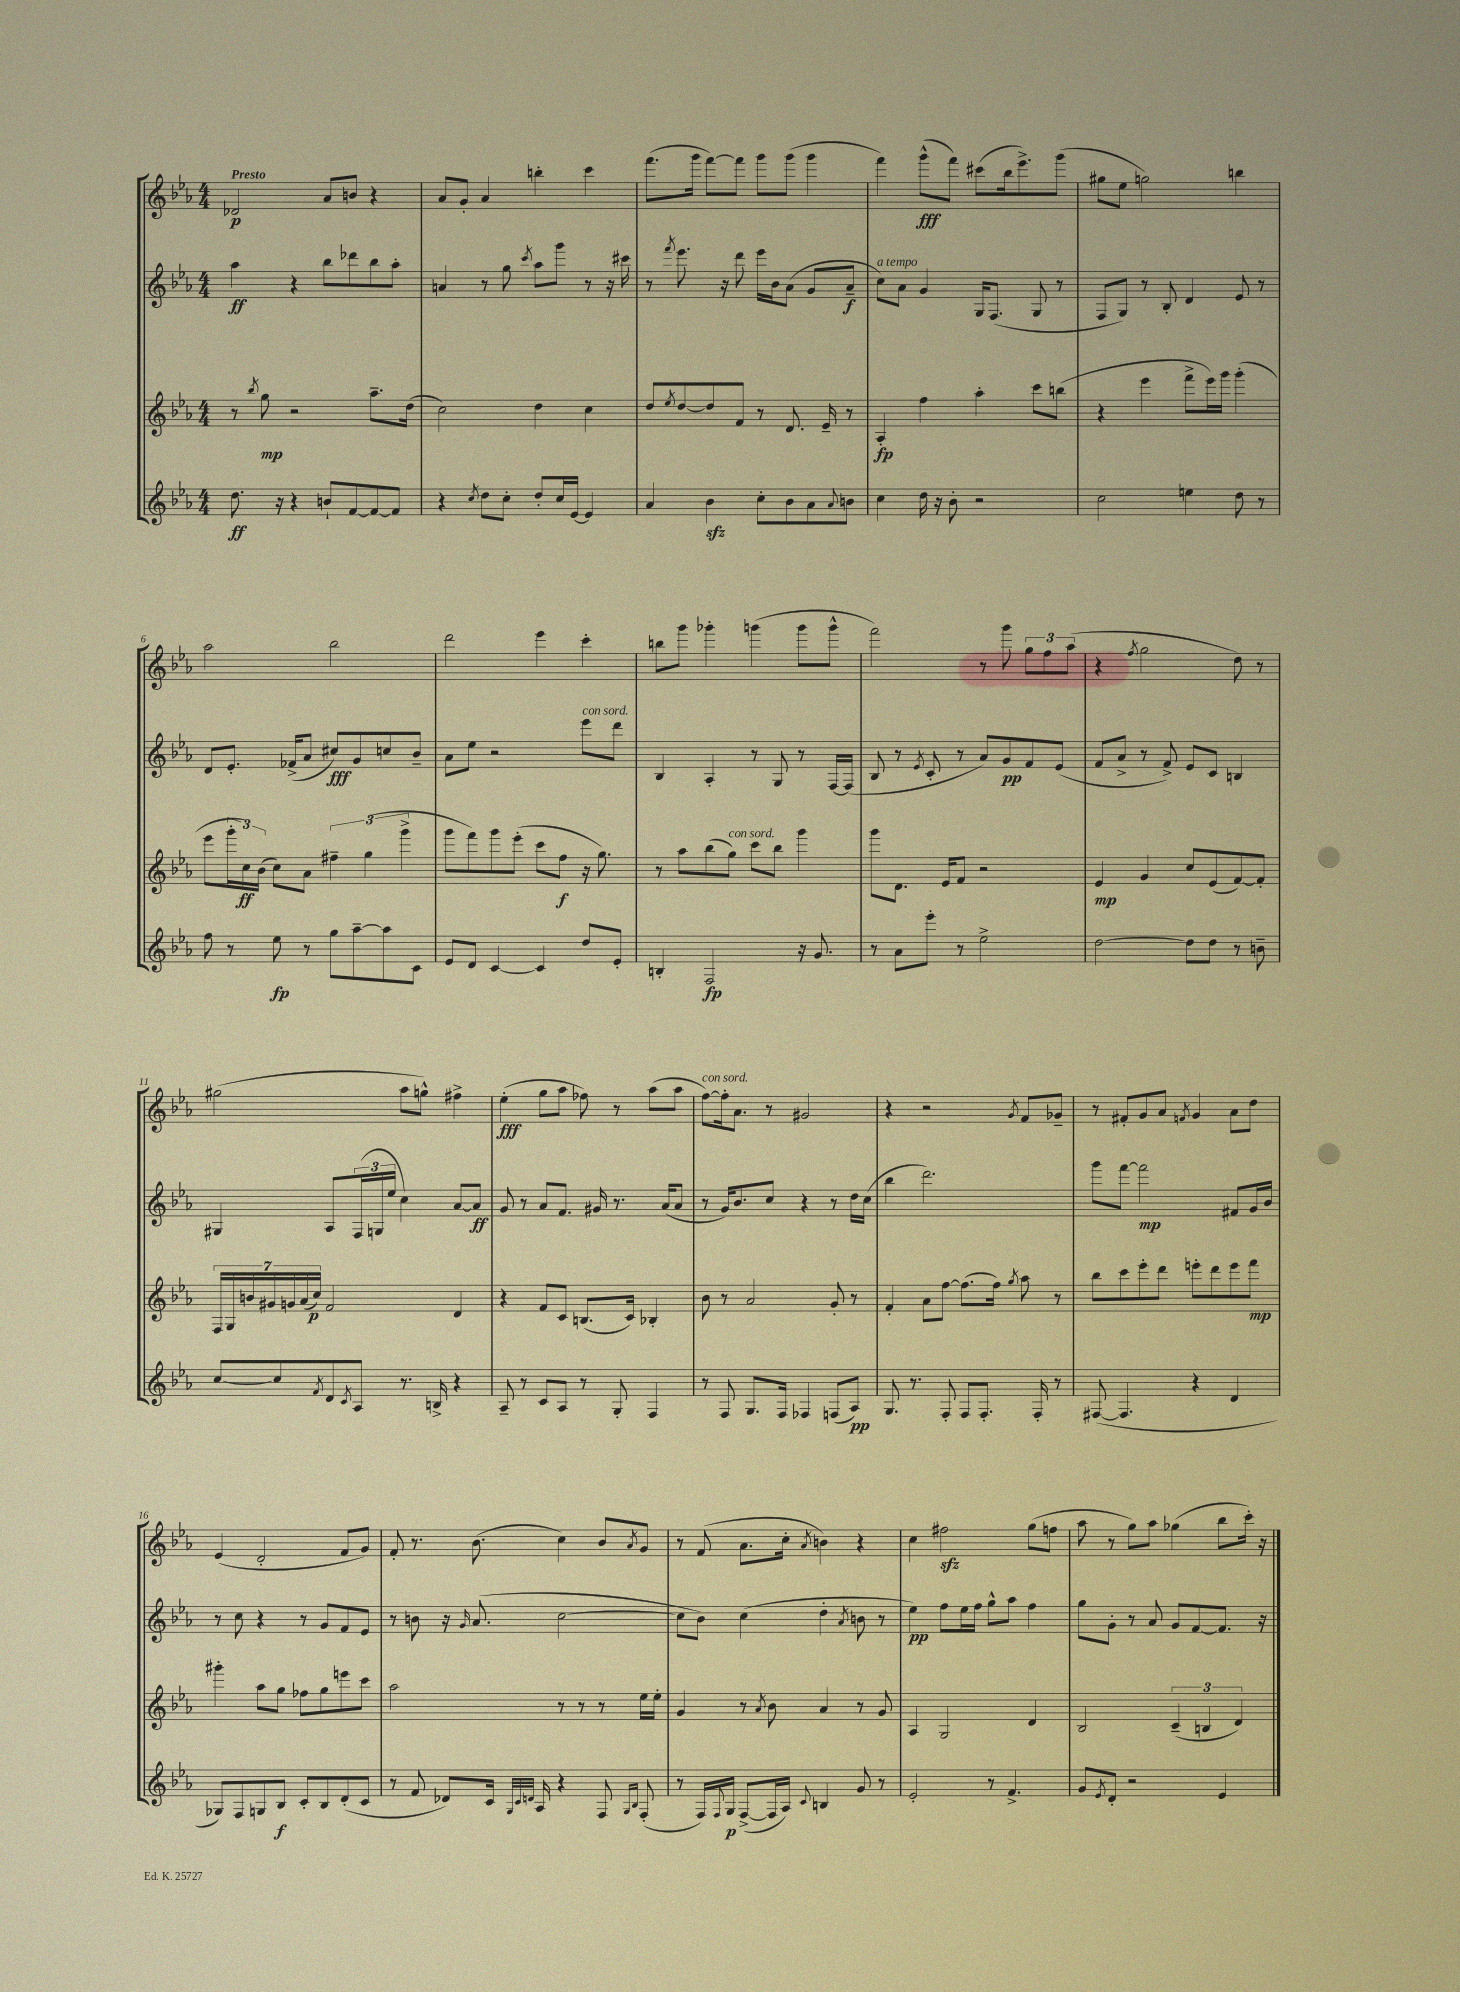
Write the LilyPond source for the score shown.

<<
\new StaffGroup <<
\new Staff = "s0" {
    \clef treble \key ees \major \numericTimeSignature \time 4/4 \tempo "Presto"
    des'2\p aes'8 b'8 r4 |
    aes'8 g'8-. aes'4 b''4-. c'''4 |
    f'''8.( g'''16 f'''8~) f'''8 g'''8 g'''8( g'''4 |
    f'''4) g'''8-^\fff( f'''8) cis'''8( bes''16 ees'''8.->) g'''8( |
    gis''8 ees''8 g''2) b''4 |
    aes''2 bes''2 |
    d'''2 ees'''4 c'''4-. |
    b''8 g'''8 ges'''4-. g'''4( g'''8 g'''8-^ |
    f'''2) r8 g'''8 \tuplet 3/2 { g''8 f''8 aes''8( } |
    r4 \acciaccatura { f''8 } g''2 d''8) r8 |
    gis''2( aes''8 g''8-^) fis''4-> |
    ees''4-.\fff( g''8 aes''8 fes''8) r8 aes''8( aes''8 |
    f''8~^\markup { \italic "con sord." }) f''16-. aes'8. r8 gis'2 |
    r4 r2 \acciaccatura { g'8 } f'8 ges'8-- |
    r8 fis'8-. g'8 aes'8 \acciaccatura { f'8 } g'4 aes'8 d''8 |
    ees'4( d'2-. f'8 g'8) |
    f'8-. r8. bes'8.( c''4) bes'8 \acciaccatura { aes'8 } g'8 |
    r8 f'8( aes'8. c''16-. \acciaccatura { aes'8 } b'4) r4 |
    c''4 fis''2\sfz g''8( f''8 |
    aes''8 r8 g''8) aes''8 ges''4( bes''8 c'''16-.) r16 \bar "|." |
}
\new Staff = "s1" {
    \clef treble \key ees \major \numericTimeSignature \time 4/4
    aes''4\ff r4 bes''8 des'''8 bes''8 aes''8-. |
    a'4 r8 g''8 \acciaccatura { c'''8 } aes''8 g'''8 r8 r16 cis'''16 |
    r8 \acciaccatura { f'''8 } ees'''8. r16 d'''8 ees'''16 bes'16 aes'8( g'8 aes'8--\f |
    c''8^\markup { \italic "a tempo" }) aes'8 g'4 g16 f8.( g8 r8 |
    f8 g8) r8 bes8-. d'4 ees'8 r8 |
    d'8 ees'8.-. fes'16->( aes'8 cis''8\fff) g'8 c''8 bes'8-- |
    aes'8 ees''8 r2 ees'''8^\markup { \italic "con sord." } d'''8 |
    bes4 aes4-. r8 g8 r8 f16~ f16( |
    bes8 r8 \acciaccatura { ees'8 } c'8-. r8 aes'8) g'8\pp f'8 ees'8( |
    f'8 aes'8-> r8 f'8->) ees'8 c'8 b4 |
    gis4 aes8 \tuplet 3/2 { f16( g16 ees''16 } c''4) aes'8~ aes'8\ff |
    g'8 r8 aes'8 f'8. gis'16 r8. aes'16( aes'8 |
    r8 g'16) bes'8. c''8 r4 r8 d''16 c''16( |
    bes''4 d'''2.) |
    g'''8 f'''8~ f'''2\mp fis'8 g'16 bes'16 |
    r8 c''8 r4 r8 g'8 f'8 ees'8 |
    r8 b'8 r16 \grace { g'16 } aes'8.( c''2~ |
    c''8 bes'8) c''4( d''4-. \acciaccatura { aes'8 } b'8 r8 |
    ees''4\pp) f''8 ees''16 f''16 g''8-^ aes''8 f''4 |
    g''8 g'8-. r8 aes'8 g'8 f'8~ f'8. r16 \bar "|." |
}
\new Staff = "s2" {
    \clef treble \key ees \major \numericTimeSignature \time 4/4
    r8 \acciaccatura { bes''8 } g''8\mp r2 aes''8.-- d''16( |
    c''2) d''4 c''4 |
    d''8 \acciaccatura { ees''8 } d''8~ d''8 f'8 r8 d'8. ees'16-- r8 |
    aes4-.\fp f''4 aes''4-. c'''8 b''8( |
    r4 ees'''4 f'''8-> ees'''16) g'''16 g'''4-.( |
    ees'''8 \tuplet 3/2 { g'''16-. c''16\ff) bes'16( } c''8) aes'8 \tuplet 3/2 { fis''4-- g''4( g'''4-> } |
    g'''8 f'''8) g'''8 ees'''8-.( c'''8 f''8\f r16 g''8.) |
    r8 aes''8 bes''8( g''8^\markup { \italic "con sord." }) c'''8 bes''8 g'''4 |
    g'''8 d'8. ees'16 f'8 r2 |
    ees'4\mp g'4 c''8 ees'8( f'8~) f'8-. |
    \tuplet 7/4 { f16 g16 b'16 gis'16 g'16 aes'16( c''16\p) } f'2 d'4 |
    r4 f'8 c'8 b8.( c'16) bes4-. |
    bes'8 r8 aes'2 g'8-. r8 |
    f'4-. aes'8 f''8~ f''8.( f''16) \acciaccatura { g''8 } aes''8 r8 |
    bes''8 c'''8 ees'''8-. d'''8 e'''8-. d'''8 e'''8 f'''8\mp |
    gis'''4-. aes''8 g''8 fes''8 g''8 e'''8 c'''8 |
    aes''2 r8 r8 r8 ees''16 ees''16-. |
    g'4 r8 \acciaccatura { aes'8 } bes'8 aes'4 r8 g'8 |
    aes4 g2 d'4 |
    bes2 \tuplet 3/2 { c'4--( b4 d'4) } \bar "|." |
}
\new Staff = "s3" {
    \clef treble \key ees \major \numericTimeSignature \time 4/4
    d''8.\ff r16 r4 b'8-! f'8~ f'8~ f'8 |
    r4 \acciaccatura { c''8 } d''8 c''8-. d''8-. c''16 ees'16~ ees'4 |
    aes'4 bes'4\sfz c''8-. bes'8 aes'8 \appoggiatura { aes'8 } b'8 |
    c''4 d''16 r16 bes'8-. r2 |
    c''2 e''4 d''8 r8 |
    f''8 r8 ees''8\fp r8 g''8 aes''8~-- aes''8 c'8 |
    ees'8 d'8 c'4~ c'4 d''8 ees'8-. |
    b4-. f2\fp r16 g'8. |
    r8 aes'8 ees'''8-. r8 ees''2-> |
    d''2~ d''8 d''8 r8 b'8-- |
    c''8~ c''8 \acciaccatura { f'8 } d'8 \acciaccatura { c'8 } aes8 r8. b16-> r4 |
    aes8-- r8 c'8 aes8 r8 g8-. f4 |
    r8 f8 g8. f16 fes4 f8( aes8\pp) |
    g8. r8. f8-. f8 f8.-. f16-. r8 |
    fis8~( fis4. r4 d'4 |
    ges8) f8 g8 bes8\f c'8-. bes8 d'8-.( c'8 |
    r8 f'8 des'8) c'16 \grace { g32 c'32 d'32 } aes16 r4 f8 \grace { g16 bes16 } f8-.( |
    r8 f16) \appoggiatura { f8 } g16\p f8~->( f16 aes16) \appoggiatura { c'8 } b4 g'8 r8 |
    ees'2-. r8 f'4.-> |
    g'8 \acciaccatura { ees'8 } d'8-. r2 ees'4 \bar "|." |
}
>>
>>
